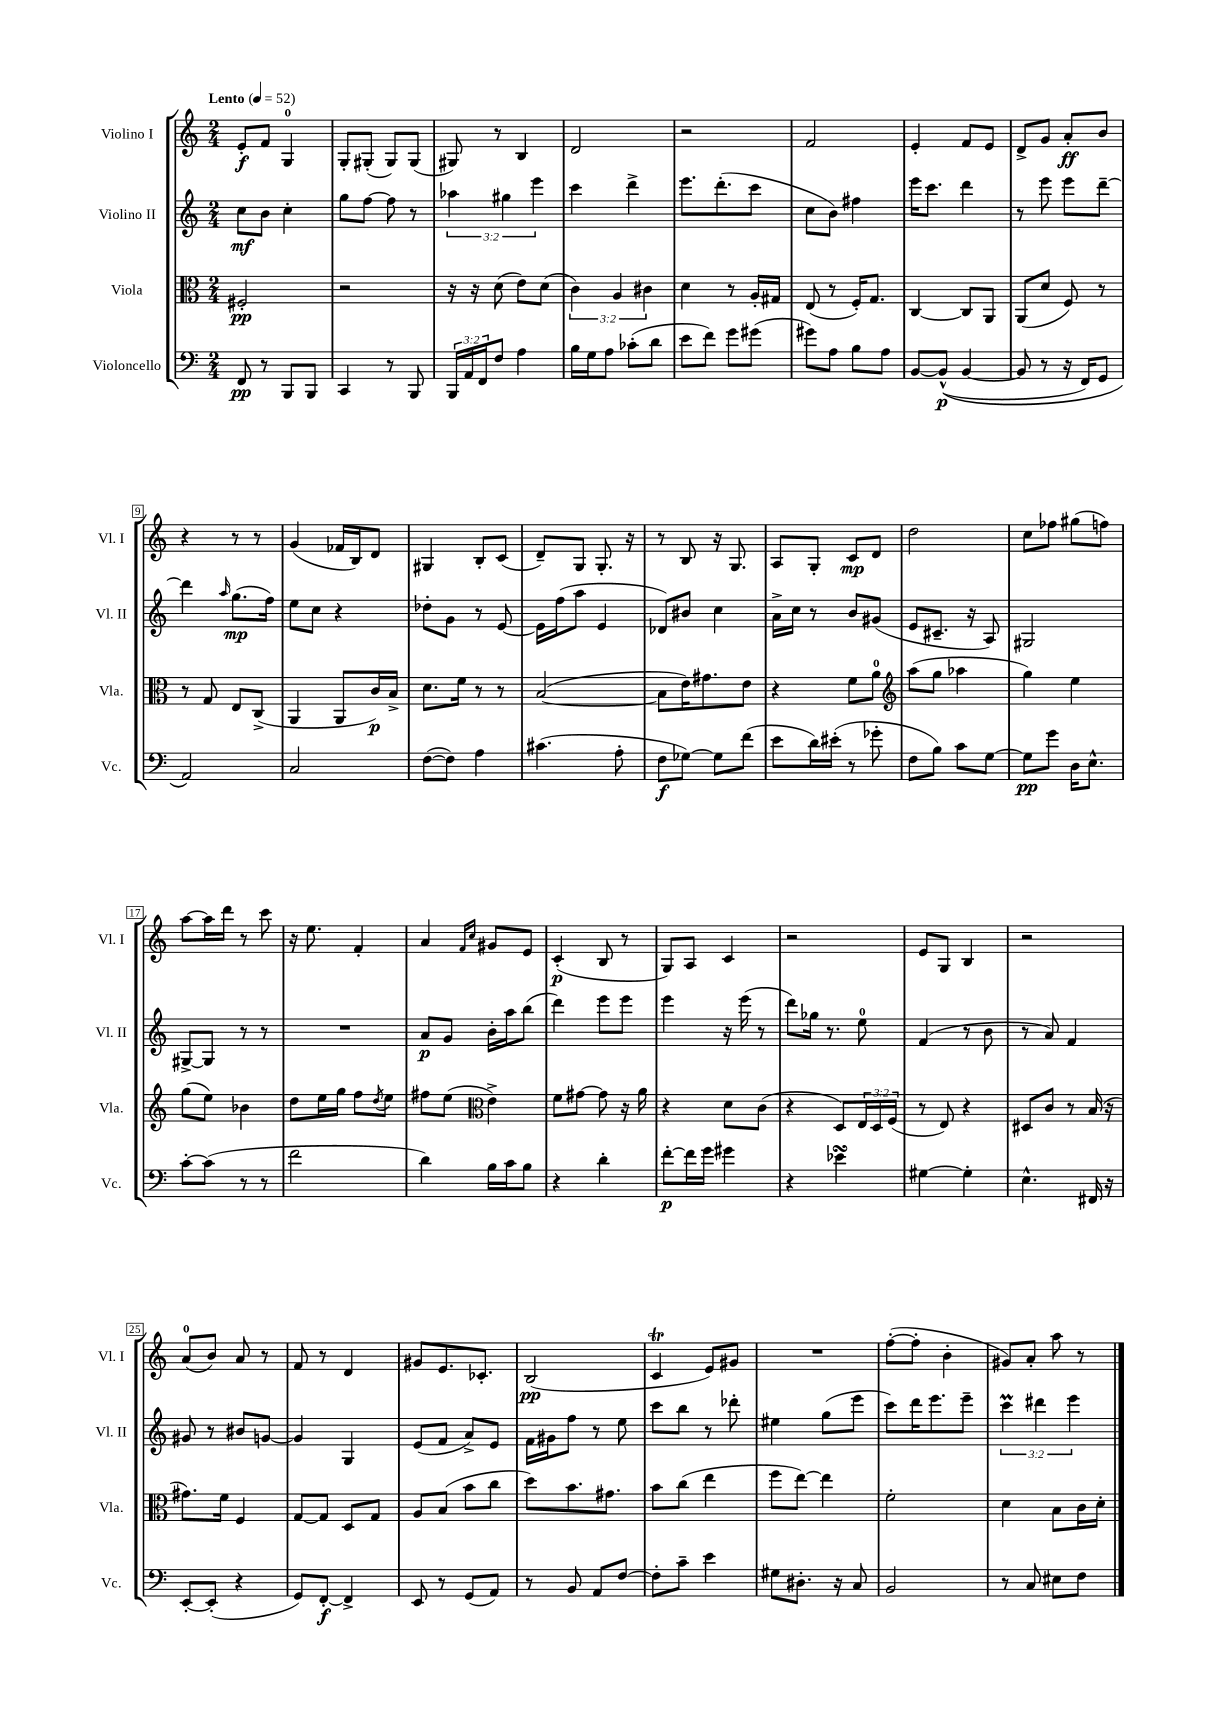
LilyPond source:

<<
\new StaffGroup <<
\new Staff = "s0" \with { instrumentName = "Violino I" shortInstrumentName = "Vl. I" } {
    \clef treble \key c \major \numericTimeSignature \time 2/4 \tempo "Lento" 4 = 52
    e'8-.\f f'8 g4-0 |
    g8-. gis8-.( gis8) gis8( |
    gis8) r8 b4 |
    d'2 |
    r2 |
    f'2 |
    e'4-. f'8 e'8 |
    d'8-> g'8 a'8-.\ff b'8 |
    r4 r8 r8 |
    g'4( fes'16 b16) d'8 |
    gis4 b8-. c'8( |
    d'8--) g8 g8.-. r16 |
    r8 b8 r16 g8. |
    a8 g8-. c'8\mp d'8 |
    d''2 |
    c''8 fes''8 gis''8( f''8) |
    a''8~ a''16 d'''16 r8 c'''8 |
    r16 e''8. f'4-. |
    a'4 \grace { f'16 c''16 } gis'8 e'8 |
    c'4-.\p( b8 r8 |
    g8) a8 c'4 |
    r2 |
    e'8 g8 b4 |
    r2 |
    a'8-0( b'8) a'8 r8 |
    f'8 r8 d'4 |
    gis'8 e'8. ces'8.-. |
    b2\pp( |
    c'4\trill e'8) gis'8 |
    R2 |
    f''8~-.( f''8-. b'4-. |
    gis'8) a'8-. a''8 r8 \bar "|." |
}
\new Staff = "s1" \with { instrumentName = "Violino II" shortInstrumentName = "Vl. II" } {
    \clef treble \key c \major \numericTimeSignature \time 2/4 \override Staff.TupletNumber.text = #tuplet-number::calc-fraction-text
    c''8\mf b'8 c''4-. |
    g''8 f''8~ f''8 r8 |
    \tuplet 3/2 { aes''4 gis''4 e'''4 } |
    c'''4 d'''4-> |
    e'''8. d'''8.-.( c'''8 |
    c''8 b'8) fis''4 |
    e'''16 c'''8. d'''4 |
    r8 e'''8 e'''8 d'''8~-- |
    d'''4 \grace { a''16 } g''8.\mp( f''16) |
    e''8 c''8 r4 |
    des''8-. g'8 r8 e'8~ |
    e'16 f''16( a''8 e'4 |
    des'8) bis'8 c''4 |
    a'16-> c''16 r8 b'8 gis'8( |
    e'8 cis'8.-- r16 a8) |
    gis2 |
    gis8~-> gis8 r8 r8 |
    R2 |
    a'8\p g'8 b'16-. a''16 b''8( |
    d'''4) e'''8 e'''8 |
    e'''4 r16 e'''16( r8 |
    d'''8) ges''16 r8. e''8-0 |
    f'4( r8 b'8 |
    r8 a'8) f'4 |
    gis'8 r8 bis'8 g'8~ |
    g'4 g4 |
    e'8( f'8 a'8->) e'8 |
    f'16 gis'16 f''8 r8 e''8 |
    c'''8 b''8 r8 des'''8-. |
    eis''4 g''8( e'''8 |
    c'''8) d'''16 e'''8. e'''8-- |
    \tuplet 3/2 { c'''4\prall dis'''4 e'''4 } \bar "|." |
}
\new Staff = "s2" \with { instrumentName = "Viola" shortInstrumentName = "Vla." } {
    \clef alto \key c \major \numericTimeSignature \time 2/4 \override Staff.TupletNumber.text = #tuplet-number::calc-fraction-text
    fis2-.\pp |
    r2 |
    r16 r16 d'8( e'8) d'8( |
    \tuplet 3/2 { c'4) a4 cis'4 } |
    d'4 r8 a16-. gis16 |
    e8( r8 f16-.) g8. |
    c4~ c8 a,8 |
    a,8( d'8 f8) r8 |
    r8 g8 e8 c8->( |
    a,4 a,8 c'16\p) b16-> |
    d'8. f'16 r8 r8 |
    b2~( |
    b8 e'16) gis'8. e'8 |
    r4 f'8 a'8-0 |
    \clef treble a''8( g''8 aes''4 |
    g''4) e''4 |
    g''8( e''8) bes'4 |
    d''8 e''16 g''16 f''8 \acciaccatura { d''8 } e''8 |
    fis''8 e''8( \clef alto e'4->) |
    f'8 gis'8~ gis'8 r16 a'16 |
    r4 d'8 c'8( |
    r4 d8) \tuplet 3/2 { e16 d16 f16( } |
    r8 e8) r4 |
    dis8 c'8 r8 b16( r16 |
    gis'8.) f'16 f4 |
    g8~ g8 d8 g8 |
    a8 b8( b'8 c''8 |
    d''8) b'8. gis'8. |
    b'8 c''8( e''4 |
    f''8 e''8~) e''4 |
    f'2-. |
    d'4 b8 c'16 d'16-. \bar "|." |
}
\new Staff = "s3" \with { instrumentName = "Violoncello" shortInstrumentName = "Vc." } {
    \clef bass \key c \major \numericTimeSignature \time 2/4 \override Staff.TupletNumber.text = #tuplet-number::calc-fraction-text
    f,8\pp r8 b,,8 b,,8 |
    c,4 r8 b,,8 |
    \tuplet 3/2 { b,,16 a,16 f,16 } f8 a4 |
    b16 g16 a8 ces'8-.( d'8 |
    e'8 f'8) g'8 gis'8( |
    gis'8) a8 b8 a8 |
    b,8~ b,8-^\p(\( b,4~ |
    b,8 r8 r16 f,16) g,8 |
    a,2\) |
    c2 |
    f8~( f8) a4 |
    cis'4.( a8-. |
    f8\f ges8~) ges8 f'8( |
    e'8 d'16) eis'16-.( r8 ges'8-. |
    f8 b8) c'8 g8~ |
    g8\pp g'8 d16 e8.-^ |
    c'8~-. c'8( r8 r8 |
    f'2 |
    d'4) b16 c'16 b8 |
    r4 d'4-. |
    f'8~-.\p f'16 g'16 gis'4 |
    r4 ees'4\turn |
    gis4~ gis4-. |
    e4.-^ fis,16 r16 |
    e,8~-. e,8-.( r4 |
    g,8) f,8~-.\f f,4-> |
    e,8 r8 g,8( a,8) |
    r8 b,8 a,8 f8~ |
    f8-. c'8-- e'4 |
    gis8 dis8.-. r16 c8 |
    b,2 |
    r8 c8 eis8 f8 \bar "|." |
}
>>
>>
\layout { \context { \Score \override BarNumber.stencil = #(make-stencil-boxer 0.1 0.3 ly:text-interface::print) } }
